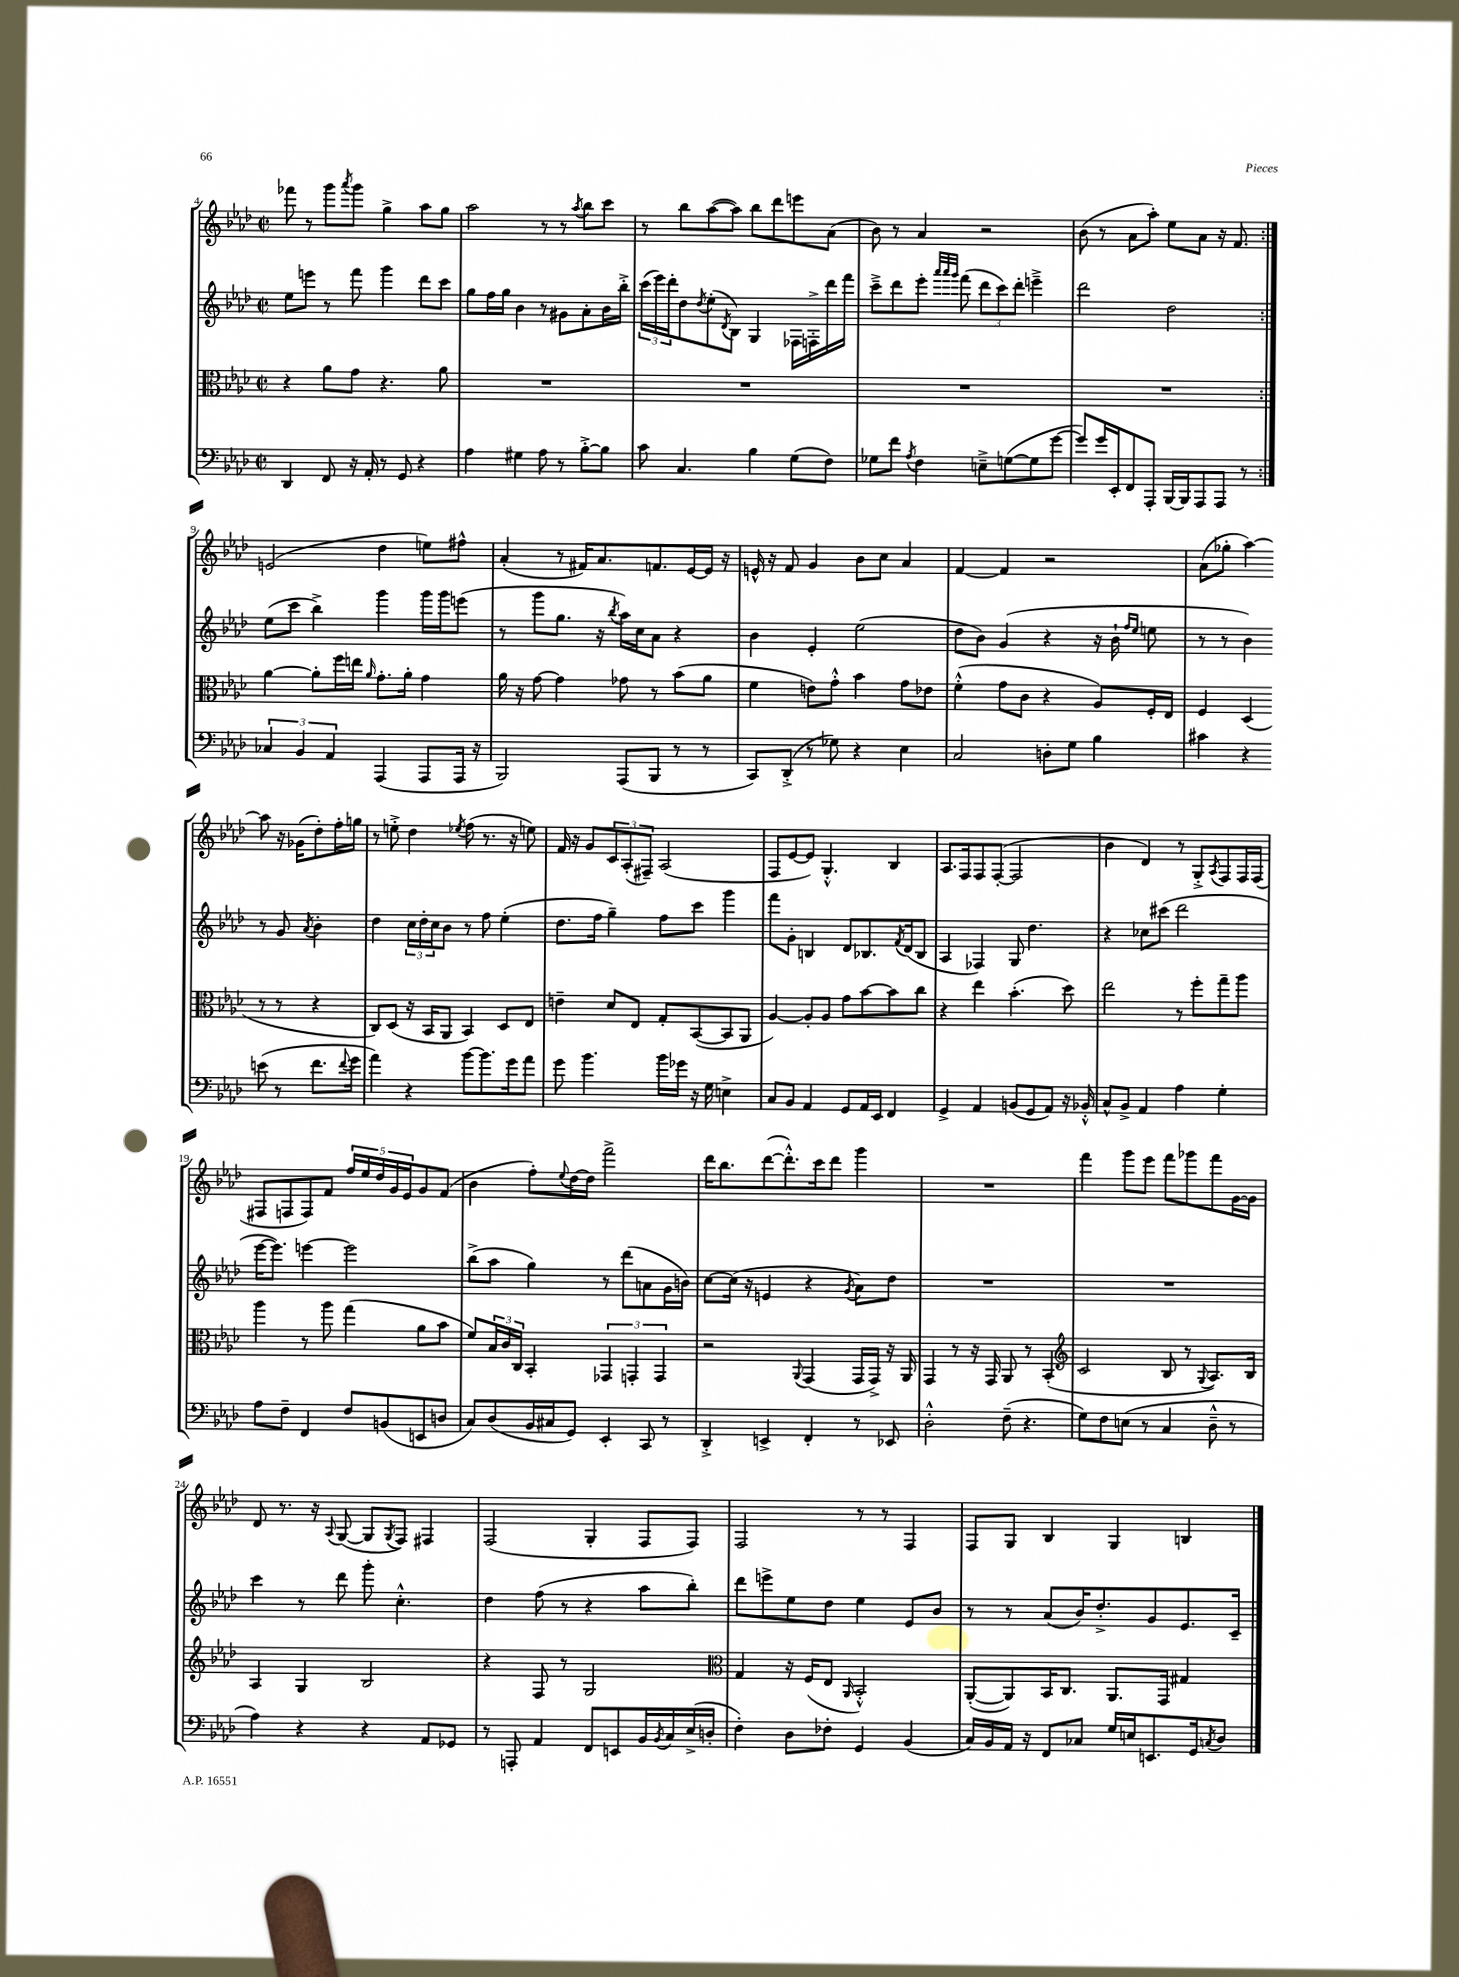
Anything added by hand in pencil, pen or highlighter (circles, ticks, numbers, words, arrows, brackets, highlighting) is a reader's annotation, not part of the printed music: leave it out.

**kern	**kern	**kern	**kern
*staff4	*staff3	*staff2	*staff1
*clefF4	*clefC3	*clefG2	*clefG2
*k[b-e-a-d-]	*k[b-e-a-d-]	*k[b-e-a-d-]	*k[b-e-a-d-]
*M2/2	*M2/2	*M2/2	*M2/2
*met(c|)	*met(c|)	*met(c|)	*met(c|)
4DD-/	4r	8ee-\L	8fff-\
.	.	8eee\J	8r
8FF/	8a-\L	8r	8ggg\L
.	.	.	8qaaa-/
16r	8g\J	8fff\	8ggg\J
16AA-'/	.	.	.
8r	4.r	4ggg\	4gg^\
8GG/	.	.	.
4r	.	8ddd-\L	8aa-\L
.	8a-\	8ccc\J	8gg\J
=	=	=	=
4A-\	1r	8gg\L	2aa-\
.	.	16ff\L	.
.	.	16gg\JJ	.
4G#\	.	4b-\	.
8A-\	.	8r	8r
8r	.	8g#\L	8r
.	.	.	8qaa-/
[8B-'^\L	.	8a-'\	8bb-\L
8B-\]J	.	16b-\L	8ccc\J
.	.	16bb-'^\JJ	.
=	=	=	=
8c\	1r	(24ccc\LL	8r
.	.	24eee-\)	.
.	.	24ddd-'\J	.
4.C/	.	8dd-\	8bb-\L
.	.	8qdd-/	.
.	.	(8ee-'\	([8aa-\
.	.	8qd-/	.
.	.	8B-\J)	8aa-\]J)
4B-\	.	4G/	8bb-\L
.	.	.	8ddd-\
(8G\L	.	16F-\LL	8eee\
.	.	16F'^\	.
8F\J)	.	16ddd-\	(8a-\J
.	.	16fff\JJ	.
=	=	=	=
8G-\L	1r	8ccc~^\L	8b-\)
8f\J	.	8ddd-\	8r
8qA-/	.	.	.
4F\	.	8eee-'\J	4a-/
.	.	32qqaaa-/LLL	.
.	.	32qqaaa-/	.
.	.	32qqggg/JJJ	.
.	.	(8fff\	.
8E~^\L	.	12ddd-\L	2r
.	.	12ccc\)	.
([8G\	.	.	.
.	.	12ddd-'\J	.
8G\]	.	4eee~^\	.
[8g\J	.	.	.
=	=	=	=
8g/]L)	1r	2ddd-\	(8b-\
16g/L	.	.	8r
16EE-'/J	.	.	.
8FF/	.	.	8a-\L
8AAA-'/J	.	.	8aa-'\J)
[16BBB-/LL	.	2dd-\	8ee-\L
16BBB-/]J	.	.	.
8AAA-/	.	.	8a-\J
8AAA-/J	.	.	16r
.	.	.	8.f/
8r	.	.	.
=:|!	=:|!	=:|!	=:|!
6C-/	[4a-\	(8ee-\L	(2e/
.	.	8ccc\J	.
6BB-/	.	.	.
.	8a-'\]L	4bb-^\)	.
6AA-/	.	.	.
.	16ff\L	.	.
.	16ee\JJ	.	.
.	16qqa-/	.	.
(4AAA-/	8.g'\L	4ggg\	4dd-\
.	16a-'\Jk	.	.
8AAA-/L	4g\	16ggg\LL	8ee\L)
.	.	16ggg\J	.
16AAA-/Jk	.	(8eee\J	8ff#^^\J
16r	.	.	.
=	=	=	=
2BBB-/)	16a-\	8r	(4a-'/
.	16r	.	.
.	[8g\	8ggg\L	.
.	4g\]	8.gg\J	8r
.	.	.	16f#/LK)
.	.	16r	8.a-/
.	.	8qbb-/	.
(8AAA-/L	8g-\	16aa-\LL)	.
.	.	16cc\J	.
8BBB-/J	8r	8a-\J	8.f/
8r	(8b-\L	4r	.
.	.	.	[16e-/L
8r	8a-\J	.	16e-/]JJ
.	.	.	16r
=	=	=	=
8CC/L)	4f\	4b-\	16e^^/
.	.	.	16r
(8DD-'^/J	.	.	8f/
8r	8e\L)	4e-'/	4g/
8G-\)	8g'^^\J	.	.
4r	4b-\	(2ee-\	8b-\L
.	.	.	8cc\J
4E-\	8g\L	.	4a-/
.	8e-\J	.	.
=	=	=	=
2C/	(4f'^^\	8dd-\L	[4f/
.	.	8b-\J)	.
.	8g\L	(4g/	4f/]
.	8c\J	.	.
8D'\L	4r	4r	2r
8G\J	.	.	.
4B-\	8A-/L)	16r	.
.	.	16b-`\	.
.	.	16qqff/LL	.
.	.	16qqee-/JJ	.
.	16F'/L	8ee\	.
.	16E-/JJ	.	.
=	=	=	=
4c#\	4F/	8r	(8a-\L
.	.	8r	8gg-'\J
4r	(4D-/	4b-\)	[4aa-\)
(8e\	8r	8r	8aa-\]
8r	8r	8g/	16r
.	.	.	(16g-\LK
.	.	8qa-/	.
8.f\L	4r	4b-'\	8dd-'\)
.	.	.	16ff'\L
8qqf/	.	.	.
16g\Jk	.	.	16gg\JJ
=	=	=	=
4a-\)	8C/L)	4dd-\	8r
.	(8D-/J	.	8ee'^\
4r	16r	24cc\LL	4dd-\
.	.	24dd-'\	.
.	16BB-/LK	.	.
.	.	24cc\J	.
.	8AA-/J	8b-\J	.
.	.	.	8qee-/
[8b-\L	4BB-/)	8r	(8ff\
8.b-\]	.	8ff\	8.r
.	8D-/L	(4ee-'\	.
16g\k	.	.	16r
8a-\J	8E-/J	.	8ee\)
=	=	=	=
8g\	4e~\	8.dd-\L	16f/
.	.	.	16r
4.b-\	.	.	8g/L
.	.	16ff\Jk	.
.	8d-/L	4gg~\)	12c/
.	.	.	(12A-'/
.	8E-/J	.	.
.	.	.	12F#~/J)
16b-\LL	8G'/L	8ff\L	(2A-/
16g-\JJ	.	.	.
16r	([8BB-/	8ccc\J	.
16G\	.	.	.
4E^\	8BB-/]	4ggg\	.
.	8AA-/J	.	.
=	=	=	=
8C/L	[4A-/)	8fff\L	8F/L
8BB-/J	.	8g'\J	[8e-/
4AA-/	8A-'/]L	4B/	8e-/]J)
.	8A-/J	.	4.G'^^/
8GG/L	8g\L	8d-/L	.
16AA-/L	[8b-\	8.B-/	.
16EE-/JJ	.	.	.
4FF/	8b-\]	.	4B-/
.	.	8qf/	.
.	.	(16d-/k	.
.	8cc\J	8B-/J	.
=	=	=	=
4GG^/	4r	4A-/	8.A-/L
.	.	.	16F/k
4AA-/	4ee-\	4F-/)	8F/
.	.	.	([8F'/J
(8BB/L	(4.b-'\	8G/	2F/]
8GG/	.	4.dd-\	.
8AA-/J)	.	.	.
16r	8dd-\)	.	.
16BB-'^^/	.	.	.
=	=	=	=
8C^^/L	2ee-\	4r	4b-\
8BB-^/J	.	.	.
4AA-/	.	8cc-\L	4d-/)
.	.	(8ccc#\J	.
4A-\	8r	2ddd-\	8r
.	8ff'\L	.	8G'^/L
.	.	.	8qA-/
4G'\	8gg~\	.	8F/
.	8aa-\J	.	16F/L
.	.	.	(16F/JJ
=	=	=	=
8A-\L	4aa-\	[16eee-\LK	8F#/L
.	.	8.eee-\]J)	.
8F~\J	.	.	8F/
4FF/	8r	[4eee\	8F/)
.	8aa-\	.	8f/J
8F/L	(4gg\	2eee\]	20ff/LL
.	.	.	20ee-/
.	.	.	20dd-/
(8BB/	.	.	.
.	.	.	20g/
.	.	.	20e-/J
8EE/	8a-\L	.	8g/
8D/J	8b-\J	.	(8f/J
=	=	=	=
8C/L)	8f/L)	(8bb-^\L	4b-\
(8D-/	24B-/L	8aa-\J	.
.	24c/	.	.
.	24C/JJ	.	.
16BB-/L	4BB-'/	4gg\)	8ff'\L)
16C#/J	.	.	.
.	.	.	8qqee-/
8GG/J)	.	.	[16dd-\L
.	.	.	16dd-\]JJ
4EE-'/	6GG-/	8r	2fff^\
.	.	(8ddd-\L	.
.	6GG'/	.	.
8CC/	.	8a\	.
.	6GG/	.	.
8r	.	16g\L	.
.	.	16b\JJ)	.
=	=	=	=
4DD-'^/	2r	[8cc\L	16ddd-\LK
.	.	.	8.bb-\
.	.	(16cc\]Jk	.
.	.	16r	.
4EE^/	.	4e/	([8ddd-\
.	.	.	8.ddd-'^^\])
.	8qqAA-/	.	.
4FF'/	(4GG/	4r	.
.	.	.	16ccc\k
.	.	.	8ddd-\J
.	.	8qg/	.
8r	16GG/LL	8a-\L)	4ggg\
.	16GG^/JJ)	.	.
8EE-/	16r	8dd-\J	.
.	16AA-/	.	.
=	=	=	=
2D-'^^\	4GG/	1r	1r
.	8r	.	.
.	16r	.	.
.	16GG/	.	.
(8F~\	8AA-/	.	.
4.r	8r	.	.
.	(4BB-'/	.	.
=	=	=	=
*	*clefG2	*	*
8G\L)	2c/	1r	4fff\
8F\	.	.	.
(8E\J	.	.	8ggg\L
8r	.	.	8eee-\J
4C/	8B-/	.	8fff\L
.	8r	.	8ggg-\
.	8qqG/	.	.
8D-~^^\	8.A-/L)	.	8fff\
8r	.	.	[16g\L
.	16B-/Jk	.	16g\]JJ
=	=	=	=
4A-\)	4A-/	4ccc\	8d-/
.	.	.	8.r
4r	4G/	8r	.
.	.	.	16r
.	.	.	8qqA-/
.	.	8ddd-\	([8G/
4r	2B-/	8ggg'\	8G/]L
.	.	.	8qG/
.	.	4.cc'^^\	8F/J)
8AA-/L	.	.	4F#/
8GG-/J	.	.	.
=	=	=	=
8r	4r	4dd-\	(2F/
8AAA'/	.	.	.
4AA-/	8F/	(8ff\	.
.	8r	8r	.
8FF/L	2G/	4r	4G'/
8EE/	.	.	.
16BB-/L	.	8aa-\L	8F/L
8qBB-/	.	.	.
16C/	.	.	.
(16E-^/	.	8bb-'\J)	8F/J)
16D'/JJ	.	.	.
=	=	=	=
*	*clefC3	*	*
4F'\)	4G/	8ddd-\L	2F/
.	.	8eee^\	.
8D-\L	16r	8ee-\	.
.	(16F/LK	.	.
8F-'\J	8E-/J	8dd-\J	.
.	16qqAA-/	.	.
4GG/	2BB-'^^/)	4ee-\	8r
.	.	.	8r
(4BB-/	.	8e-/L	4F/
.	.	8b-/J	.
=	=	=	=
16C/LL)	([8AA-'/L	8r	8F/L
16BB-/	.	.	.
16AA-/JJ	8AA-/])	8r	8G/J
16r	.	.	.
8FF/L	16BB-/K	(8a-/L	4B-/
.	8.C/J	.	.
8C-/J	.	16b-/K)	.
.	.	8.dd-'^/	.
16G/LL	8.AA-/L	.	4G/
16E/J	.	.	.
8.EE/	.	8g/	.
.	16GG/Jk	.	.
.	4G#/	8.e-/	4B/
16GG/k	.	.	.
8qC/	.	.	.
8D-/J	.	.	.
.	.	16c~/Jk	.
==	==	==	==
*-	*-	*-	*-
